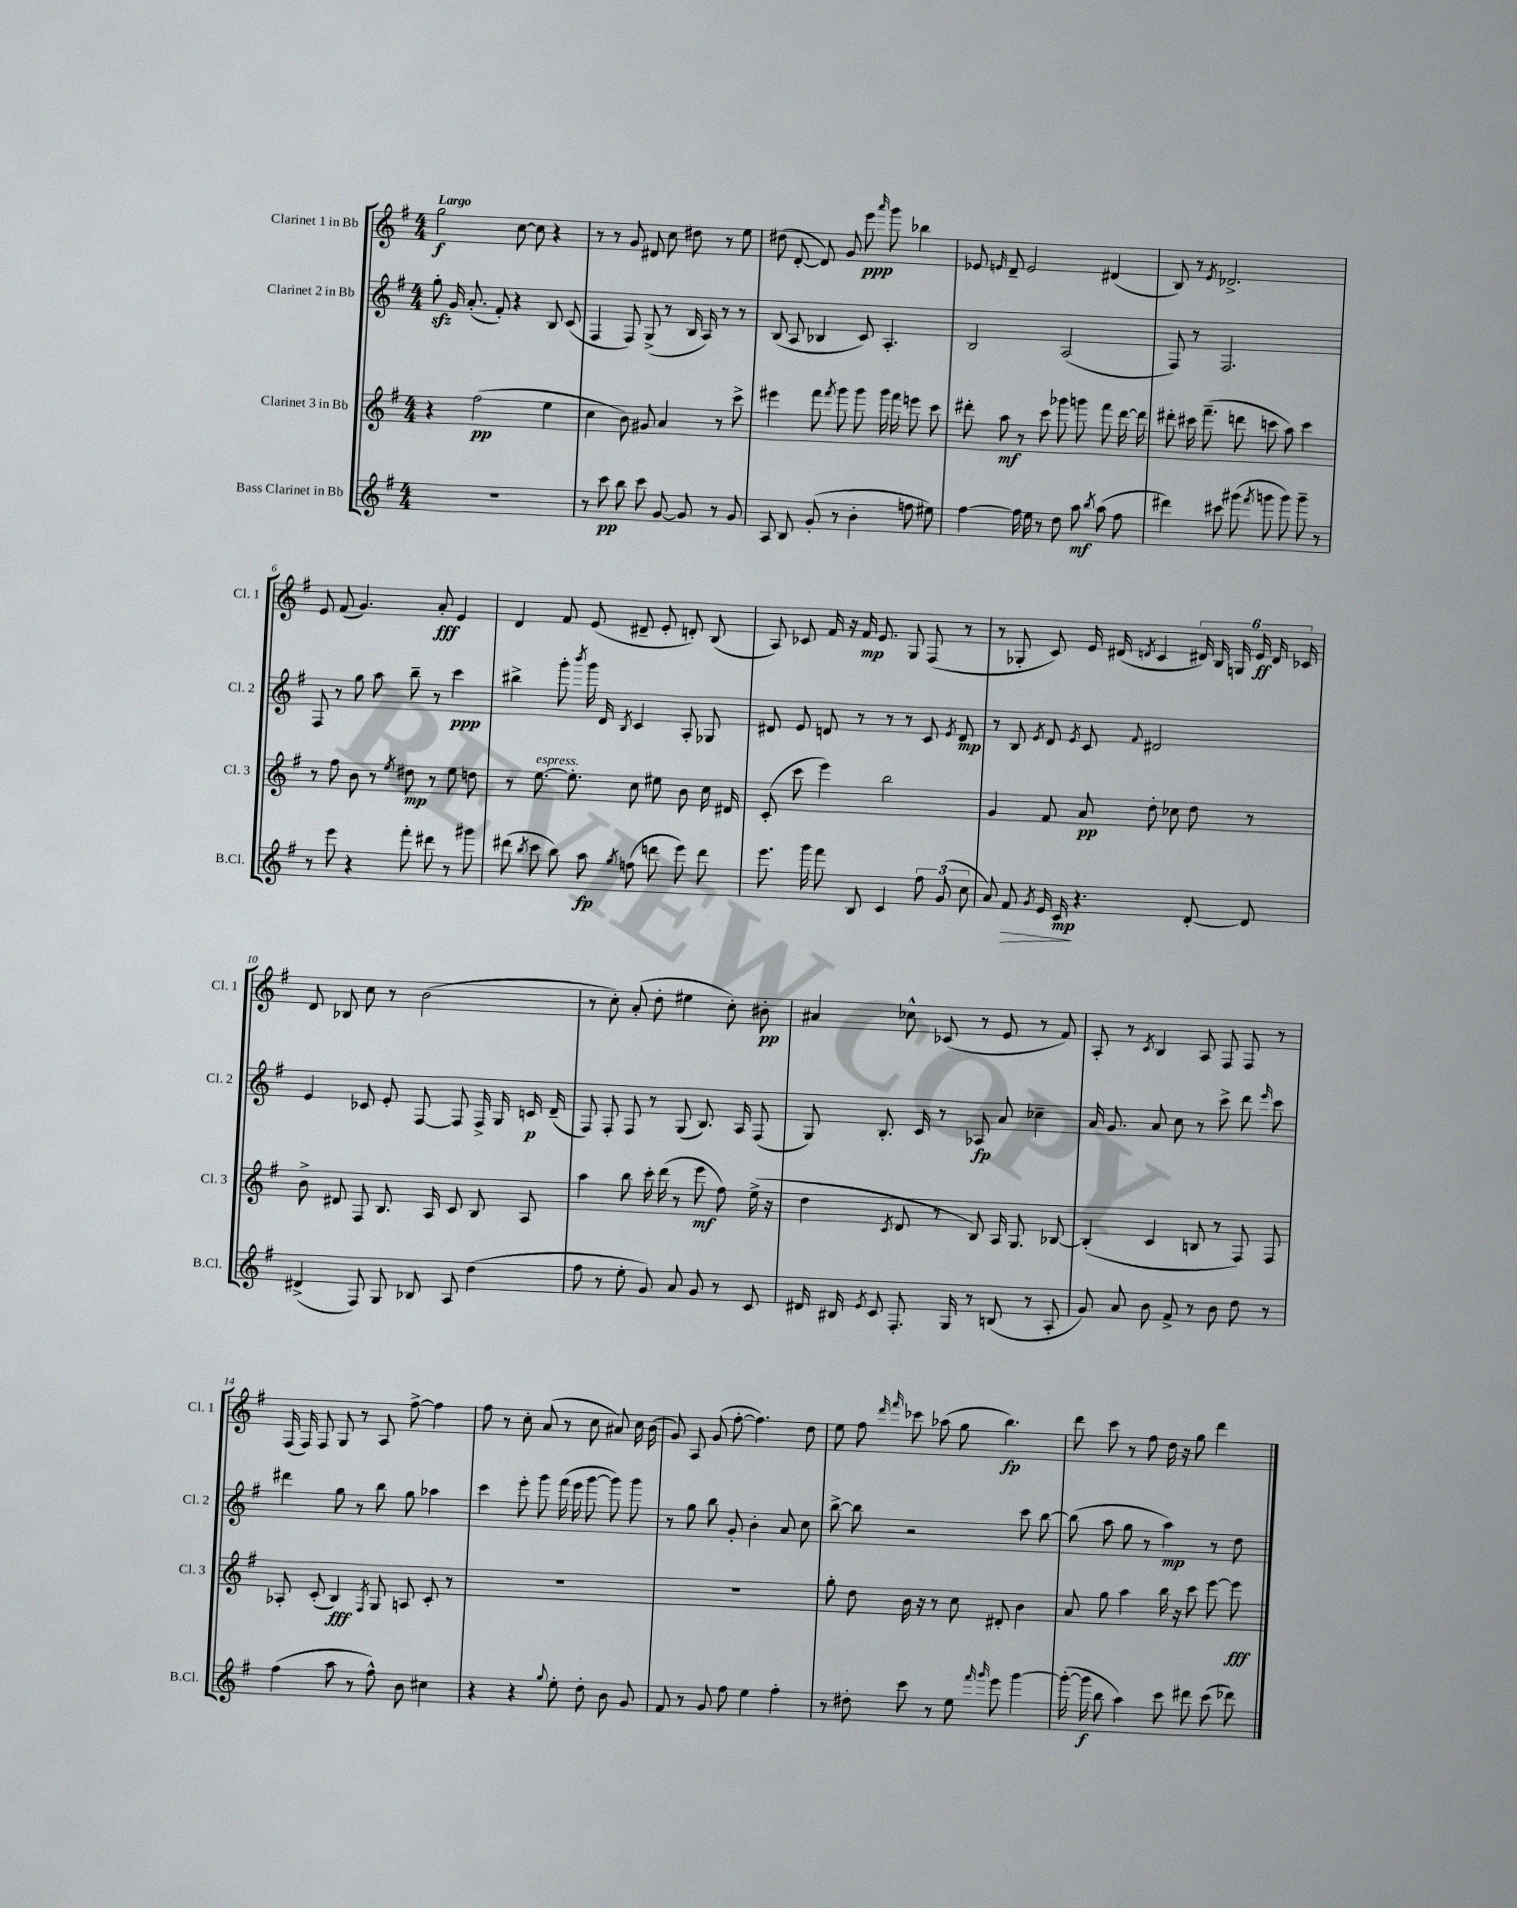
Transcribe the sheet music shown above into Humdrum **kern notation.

**kern	**kern	**kern	**kern
*staff4	*staff3	*staff2	*staff1
*clefG2	*clefG2	*clefG2	*clefG2
*k[f#]	*k[f#]	*k[f#]	*k[f#]
*M4/4	*M4/4	*M4/4	*M4/4
1r	4r	8gg'\	2gg\
.	.	16g/	.
.	.	(8.a'/	.
.	(2ff#\	.	.
.	.	8f#'/)	.
.	.	4r	[8cc\
.	.	.	8cc\]
.	4ee\	8B/	4r
.	.	(8c/	.
=	=	=	=
8r	4cc\	4F#/	8r
8ccc\	.	.	8r
8bb\	8b\)	8F#/)	8g/
8ccc\	8g#/	(8G^/	8d#/
[8g/	4a/	8r	8cc\
8g/]	.	16B/	8dd#\
.	.	16A/)	.
8r	8r	8r	8r
8g/	8ccc^\	8r	8ee\
=	=	=	=
8A/	4eee#\	(8B/	(8dd#\
8B/	.	8A/	[8d'/
(8g'/	8fff#\	4B-/	8d/])
.	8qfff#/	.	.
8r	8ggg\	.	8g/
4b'\	8ggg\	8c/)	8eee\
.	.	.	16qqaaa/
.	16ggg\	4.A'/	8ggg\
.	16fff#\	.	.
8ff\	8eee\	.	4bb-\
8ee#\)	8ccc\	.	.
=	=	=	=
[4ff#\	8ddd#'\	2B/	8e-/
.	.	.	16qqe/
.	8aa\	.	8d~/
16ff#\]	8r	.	2e/
16ee\	.	.	.
8r	8ccc\	.	.
8dd\	8ggg-\	(2A/	.
8aa\	8ggg\	.	.
8qbb/	.	.	.
(8aa\	8fff#\	.	(4d#/
8ff#\	[16ddd#\	.	.
.	16ddd#\]	.	.
=	=	=	=
4ddd#\)	8ddd#'\	8F#/)	8B/)
.	16ccc#\	8r	8r
.	(8.fff#~\	.	.
.	.	.	8qe/
8ccc#\	.	2.F#/	2.d-^/
(8ggg#\	8ddd\	.	.
8qfff#/	.	.	.
8ggg\	8ccc\	.	.
8ggg\)	8aa\)	.	.
8ggg~\	4ccc\	.	.
8r	.	.	.
=	=	=	=
8r	8r	8F#/	8e/
8eee\	8ff#\	8r	(8f#/
4r	8b\	8gg\	4.g/)
.	8r	8aa\	.
.	8qee/	.	.
8fff#'\	8dd#\	8bb~\	.
8ddd#\	8r	8r	8a'/
8r	8ee\	4ccc\	4e/
8ggg#\	8dd\	.	.
=	=	=	=
(8ddd#\	8r	4bb#^\	4d/
8qbb/	.	.	.
8ccc\	[8.ee\	.	.
8bb\)	.	8ggg'\	8f#/
.	8.ee'\]	.	.
.	.	8qbbb/	.
8aa\	.	16ggg\	(8e/
.	.	16d/	.
8qgg/	.	8qB/	.
(8ff\	8cc\	4c/	8d#~/
8ddd\	8ee#\	.	8e'/
8eee\)	8b\	8A'/	8d'/)
8ddd\	16cc\	8G-/	(8B/
.	16d#/	.	.
=	=	=	=
8.eee\	(8c'/	8d#/	8A/)
.	8ccc\	8e/	8c-/
16ggg\	.	.	.
8fff#\	4eee\)	8d/	16f#/
.	.	.	16r
8B/	.	8r	16f#/
.	.	.	8.e/
4c/	2bb\	8r	.
.	.	8r	8G/
12ff#\	.	8c/	(8F#/
(12g/	.	.	.
.	.	8qe/	.
.	.	8d/	8r
12cc\	.	.	.
=	=	=	=
8a/)	4g/	8r	8r
8f#/	.	8B/	8G-'/
8qg/	.	8qe/	.
16e/	8f#/	8d/	8c/)
16c/	.	.	.
.	.	8qe/	.
4.r	8a/	8c/	16e/
.	.	.	(16d#/
.	.	8qqf#/	8qd/
.	8dd'\	2d#/	4c/
.	8cc-\	.	.
[8d'/	8dd\	.	24d#/)
.	.	.	24B/
.	.	.	24G/
8d/]	8r	.	24e/
.	.	.	24d#/
.	.	.	24c-/
=	=	=	=
(4d#^/	8b^\	4e/	8d/
.	8d#/	.	8B-/
8F#/)	8F#/	8c-/	8cc\
8G/	8.B/	8e'/	8r
8B-/	.	[8F#/	(2b\
.	16A/	.	.
8A/	8c/	8F#/]	.
(4dd\	8B/	16F#^/	.
.	.	16G/	.
.	8A/	16c/	.
.	.	(16d~/	.
=	=	=	=
8ff#\	4aa\	8F#/)	8r
8r	.	8F#'/	8cc'\)
8ee'\	8bb\	8F#/	(8a'/
8g/)	16ccc'\	8r	8dd'\
.	(16ddd\	.	.
8a/	8r	(8G/	4ee#\
8g/	8eee\	8.B/)	.
8r	8ff#\)	.	8cc'\)
.	.	16A/	.
8c/	(16ee^\	(8F#/	8b#'\
.	16r	.	.
=	=	=	=
16d#/	4dd\	8G/)	4a#/
16B#/	.	.	.
8qe/	.	.	.
8c/	.	8.B'/	.
.	8qc/	.	.
8.F#'/	8d/	.	8cc-^^\
.	.	16c/	.
.	8r	8r	(8c-/
16G/	.	.	.
8r	8B/)	8A-/	8r
(8B/	16A/	8a/	8e/
.	8.G/	.	.
8r	.	4cc-~\	8r
8A'/	[8B-/	.	8f#/)
=	=	=	=
8g/)	(4B-'/]	16a/	8A'/
.	.	8.g/	.
8a/	.	.	8r
.	.	.	8qc/
8b\	4c/	8a/	4B/
8f#^/	.	8cc\	.
8r	8B/	8r	8A/
8b\	8r	8ccc^\	8F#/
8dd\	8F#/)	8ddd\	8F#/
.	.	16qqeee/	.
8r	8F#/	8ccc\	8r
=	=	=	=
(4ff#\	8A-'/	4ddd#\	(16F#/
.	.	.	16F#/)
.	(8c'/	.	8F#/
8aa\	4B/)	8gg\	8G/
8r	.	8r	8r
.	8qF#/	.	.
8ff#^^\)	8G/	8bb\	8A/
8b\	8A/	8gg\	[8ff#^\
4cc#\	8c'/	4aa-\	4ff#\]
.	8r	.	.
=	=	=	=
4r	1r	4ccc\	8ff#\
.	.	.	8r
4r	.	8eee'\	8cc'\
.	.	8ggg\	(8a/
8qqgg/	.	.	.
8ee'\	.	(16fff#\	8r
.	.	16eee\	.
8dd'\	.	[8ggg\	8cc\
8b\	.	8ggg\])	8a#/)
8g/	.	8ggg\	16cc\
.	.	.	(16b\
=	=	=	=
8f#/	1r	8r	8g/)
8r	.	8gg\	8A/
8g/	.	8bb\	(8g/
8ff#\	.	8g'/	[8ff#'\
4ee\	.	4b'\	4.ff#\])
4ff#'\	.	8a/	.
.	.	8cc\	8dd\
=	=	=	=
8r	8gg'\	[8bb^\	8ee\
8dd#'\	8dd\	8bb\]	8ff#\
.	.	.	16qqddd/
.	.	.	16qqfff#/
8ccc\	16b\	2r	8ccc-\
.	16r	.	.
8r	8r	.	(8aa-\
8ee\	8cc\	.	8gg\
16qqfff#/	.	.	.
16qqggg/	.	.	.
8eee\	8d#'/	.	4.bb\)
[4ggg\	4b\	8ccc\	.
.	.	[8bb\	.
=	=	=	=
(16ggg'\_	8a/	(8bb\]	8ddd\
16ggg\]	.	.	.
8bb\	8gg\	8aa\	8ccc\
4aa\)	4aa\	8gg\	8r
.	.	8r	8ff#\
8ccc\	16bb\	4aa\)	16dd\
.	16r	.	16r
8ddd#\	8ccc\	.	8gg\
(8ccc\	[8eee\	8r	4ddd\
8ddd-\)	8eee\]	8dd\	.
==	==	==	==
*-	*-	*-	*-
